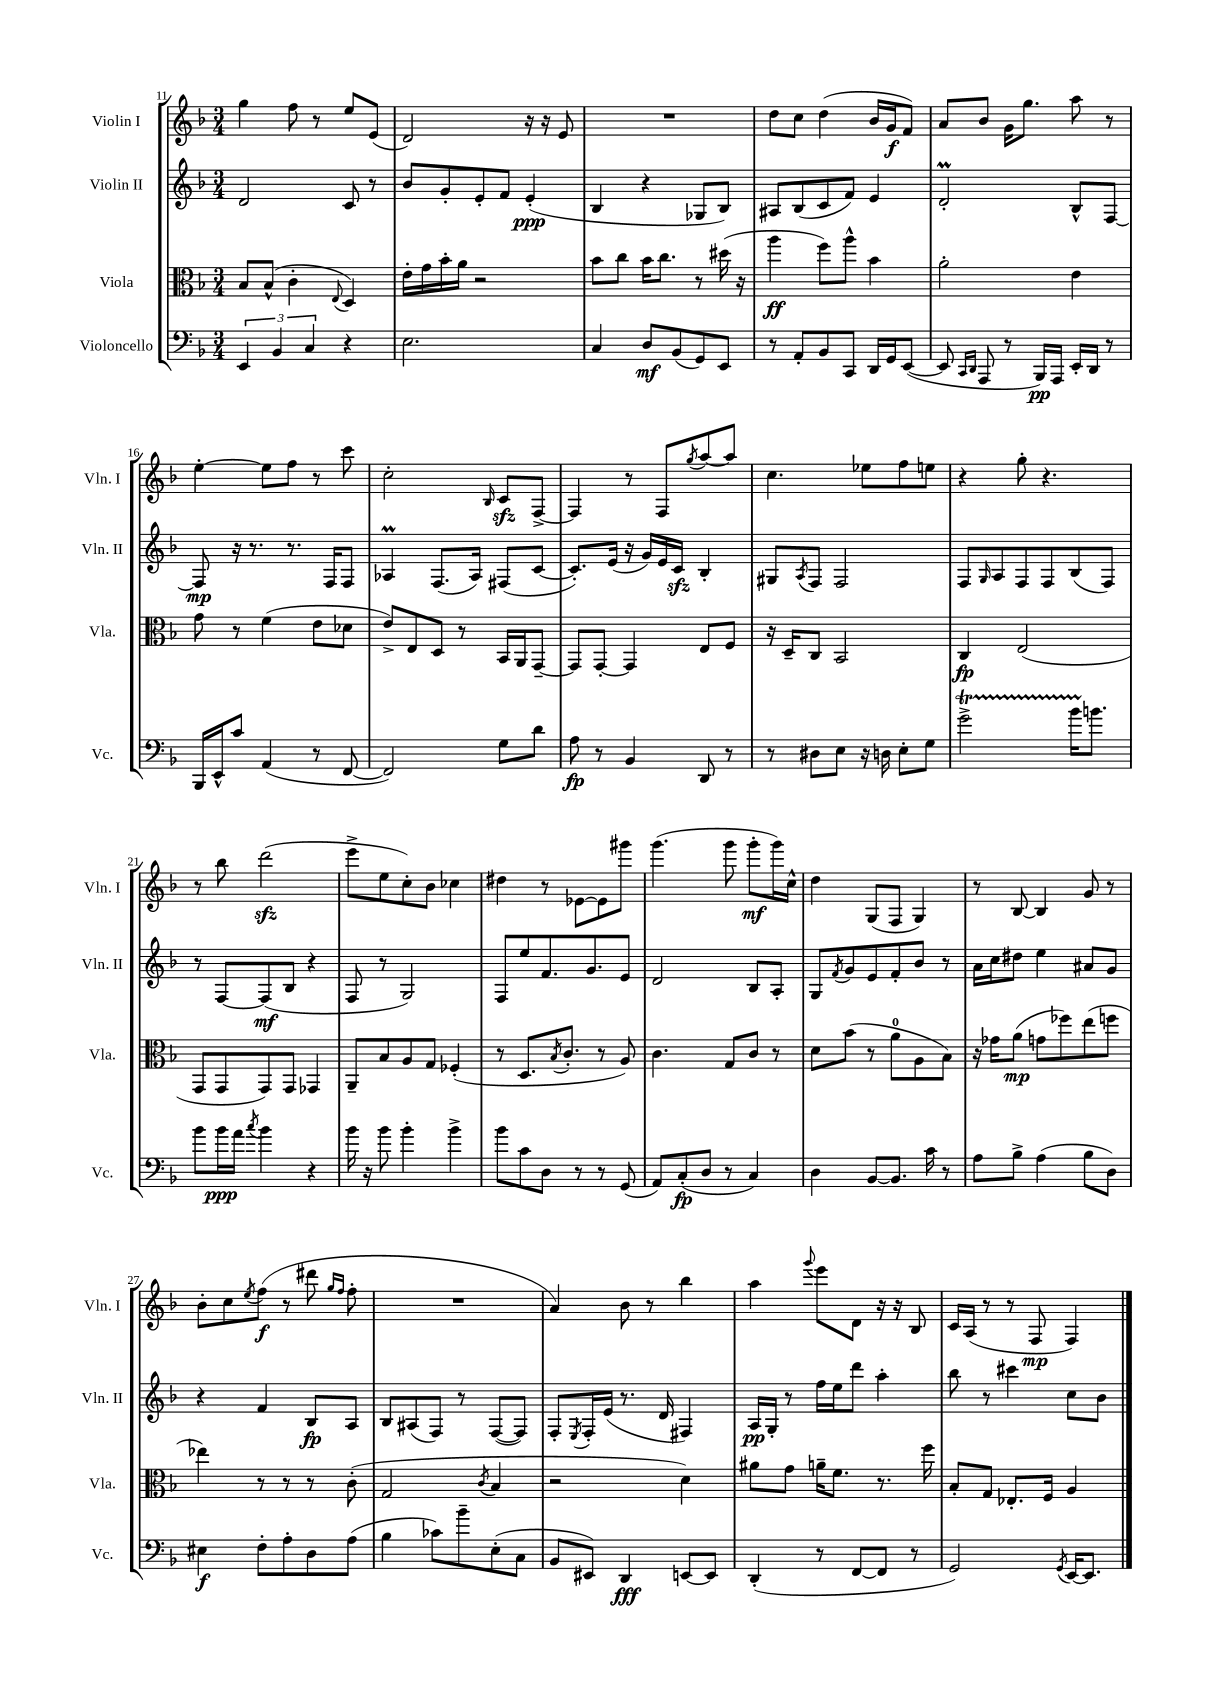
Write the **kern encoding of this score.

**kern	**kern	**kern	**kern
*staff4	*staff3	*staff2	*staff1
*clefF4	*clefC3	*clefG2	*clefG2
*k[b-]	*k[b-]	*k[b-]	*k[b-]
*M3/4	*M3/4	*M3/4	*M3/4
6EE	8B-	2d	4gg
.	(8B-^^	.	.
6BB-	.	.	.
.	4c'	.	8ff
6C	.	.	.
.	.	.	8r
.	8qqE	.	.
4r	4D)	8c	8ee
.	.	8r	(8e
=	=	=	=
2.E	16e'	8b-	2d)
.	16g	.	.
.	16b-'	8g'	.
.	16a	.	.
.	2r	8e'	.
.	.	8f	.
.	.	(4e'	16r
.	.	.	16r
.	.	.	8e
=	=	=	=
4C	8b-	4B-	2.r
.	8cc	.	.
8D	16b-	4r	.
.	8.cc	.	.
(8BB-	.	.	.
8GG)	8r	8G-	.
8EE	(16dd#	8B-)	.
.	16r	.	.
=	=	=	=
8r	4aa	8A#	8dd
8AA'	.	(8B-	8cc
8BB-	8ff)	8c	(4dd
8CC	8aa^^	8f)	.
16DD	4b-	4e	16b-
16GG	.	.	16g
([8EE	.	.	8f)
=	=	=	=
8EE]	2a'	2d'	8a
16qqCC	.	.	.
16qqDD	.	.	.
8AAA	.	.	8b-
8r	.	.	16g
.	.	.	8.gg
16BBB-)	.	.	.
16AAA	.	.	.
16EE'	4e	8B-^^	8aa
16DD	.	.	.
8r	.	[8F	8r
=	=	=	=
16BBB-	8g	8F]	[4ee'
16EE^^	.	.	.
8c	8r	16r	.
.	.	8.r	.
(4AA	(4f	.	8ee]
.	.	8.r	8ff
8r	8e	.	8r
.	.	16F	.
[8FF	8d-	8F	8ccc
=	=	=	=
2FF])	8e^)	4A-	2cc'
.	8E	.	.
.	8D	(8.F	.
.	8r	.	.
.	.	16A-)	.
.	.	.	16qqB-
8G	16BB-	(8F#	8c
.	16AA	.	.
8d	[8GG~	[8c	[8F^
=	=	=	=
8A	8GG]	8.c'])	4F]
8r	[8GG'	.	.
.	.	(16e	.
4BB-	4GG]	16r	8r
.	.	16g)	.
.	.	16e	8F
.	.	16c	.
.	.	.	8qgg
8DD	8E	4B-'	[8aa
8r	8F	.	8aa]
=	=	=	=
8r	16r	8G#	4.cc
.	16D~	.	.
.	.	8qA	.
8D#	8C	8F	.
8E	2BB-	2F	.
16r	.	.	8ee-
16D	.	.	.
8E'	.	.	8ff
8G	.	.	8ee
=	=	=	=
2g^	4C	8F	4r
.	.	16qqG	.
.	.	8A	.
.	(2E	8F	8gg'
.	.	8F	4.r
16b-	.	(8B-	.
8.b	.	.	.
.	.	8F)	.
=	=	=	=
8b-	8GG	8r	8r
16b-	8GG	[8F	8bb-
16a	.	.	.
8qcc	.	.	.
4b-	8GG)	(8F]	(2ddd
.	8GG	8B-	.
4r	4GG-	4r	.
=	=	=	=
16b-	8AA~	8F	8eee^
16r	.	.	.
8b-	8B-	8r	8ee
4b-'	8A	2G)	8cc')
.	8G	.	8b-
4b-^	(4F-'	.	4cc-
=	=	=	=
8b-	8r	8F	4dd#
8c	8.D	8ee	.
8D	.	8.f	8r
.	8qB-	.	.
.	8.c'	.	.
8r	.	.	[8e-
.	.	8.g	.
8r	8r	.	8e-]
(8GG	8A)	8e	8ggg#
=	=	=	=
8AA)	4.c	2d	(4.ggg
(8C'	.	.	.
8D	.	.	.
8r	8G	.	8ggg
4C)	8c	8B-	8ggg'
.	8r	8A'	16ggg)
.	.	.	16cc^^
=	=	=	=
4D	8d	8G	4dd
.	.	8qf	.
.	(8b-	8g	.
[8BB-	8r	8e	(8G
8.BB-]	8a	8f'	8F
.	8A	8b-	4G)
16c	.	.	.
8r	8B-)	8r	.
=	=	=	=
8A	16r	16a	8r
.	16g-	16cc	.
8B-^	(8a	8dd#	[8B-
(4A	8g	4ee	4B-]
.	8ff-)	.	.
8B-	(8ee	8a#	8g
8D)	8ff	8g	8r
=	=	=	=
4E#	4ee-)	4r	8b-'
.	.	.	8cc
.	.	.	8qee
8F'	8r	4f	(8ff
8A'	8r	.	8r
8D	8r	8B-	8ddd#
.	.	.	16qqgg
.	.	.	16qqff
(8A	(8c'	8A	8ff'
=	=	=	=
4B-	2G	8B-	2.r
.	.	(8A#	.
8c-)	.	8F)	.
8b-~	.	8r	.
.	8qc	.	.
(8E'	4B-	([8F	.
8C	.	8F])	.
=	=	=	=
8BB-	2r	8F'	4a)
.	.	8qE	.
8EE#)	.	16F'	.
.	.	(16e	.
4DD	.	8.r	8b-
.	.	.	8r
.	.	16d	.
[8EE	4d)	4F#)	4bb-
8EE]	.	.	.
=	=	=	=
(4DD'	8a#	16A	4aa
.	.	16G'	.
.	8g	8r	.
.	.	.	8qqggg
8r	16a~	16ff	8eee
.	8.f	16ee	.
[8FF	.	8ddd	8d
8FF]	8.r	4aa'	16r
.	.	.	16r
8r	.	.	8B-
.	16ff	.	.
=	=	=	=
2GG)	8B-'	8bb-	16c
.	.	.	(16A
.	8G	8r	8r
.	8.E-'	4ccc#	8r
.	.	.	8F
.	16F	.	.
8qGG	.	.	.
[16EE	4A	8cc	4F)
8.EE]	.	.	.
.	.	8b-	.
==	==	==	==
*-	*-	*-	*-
